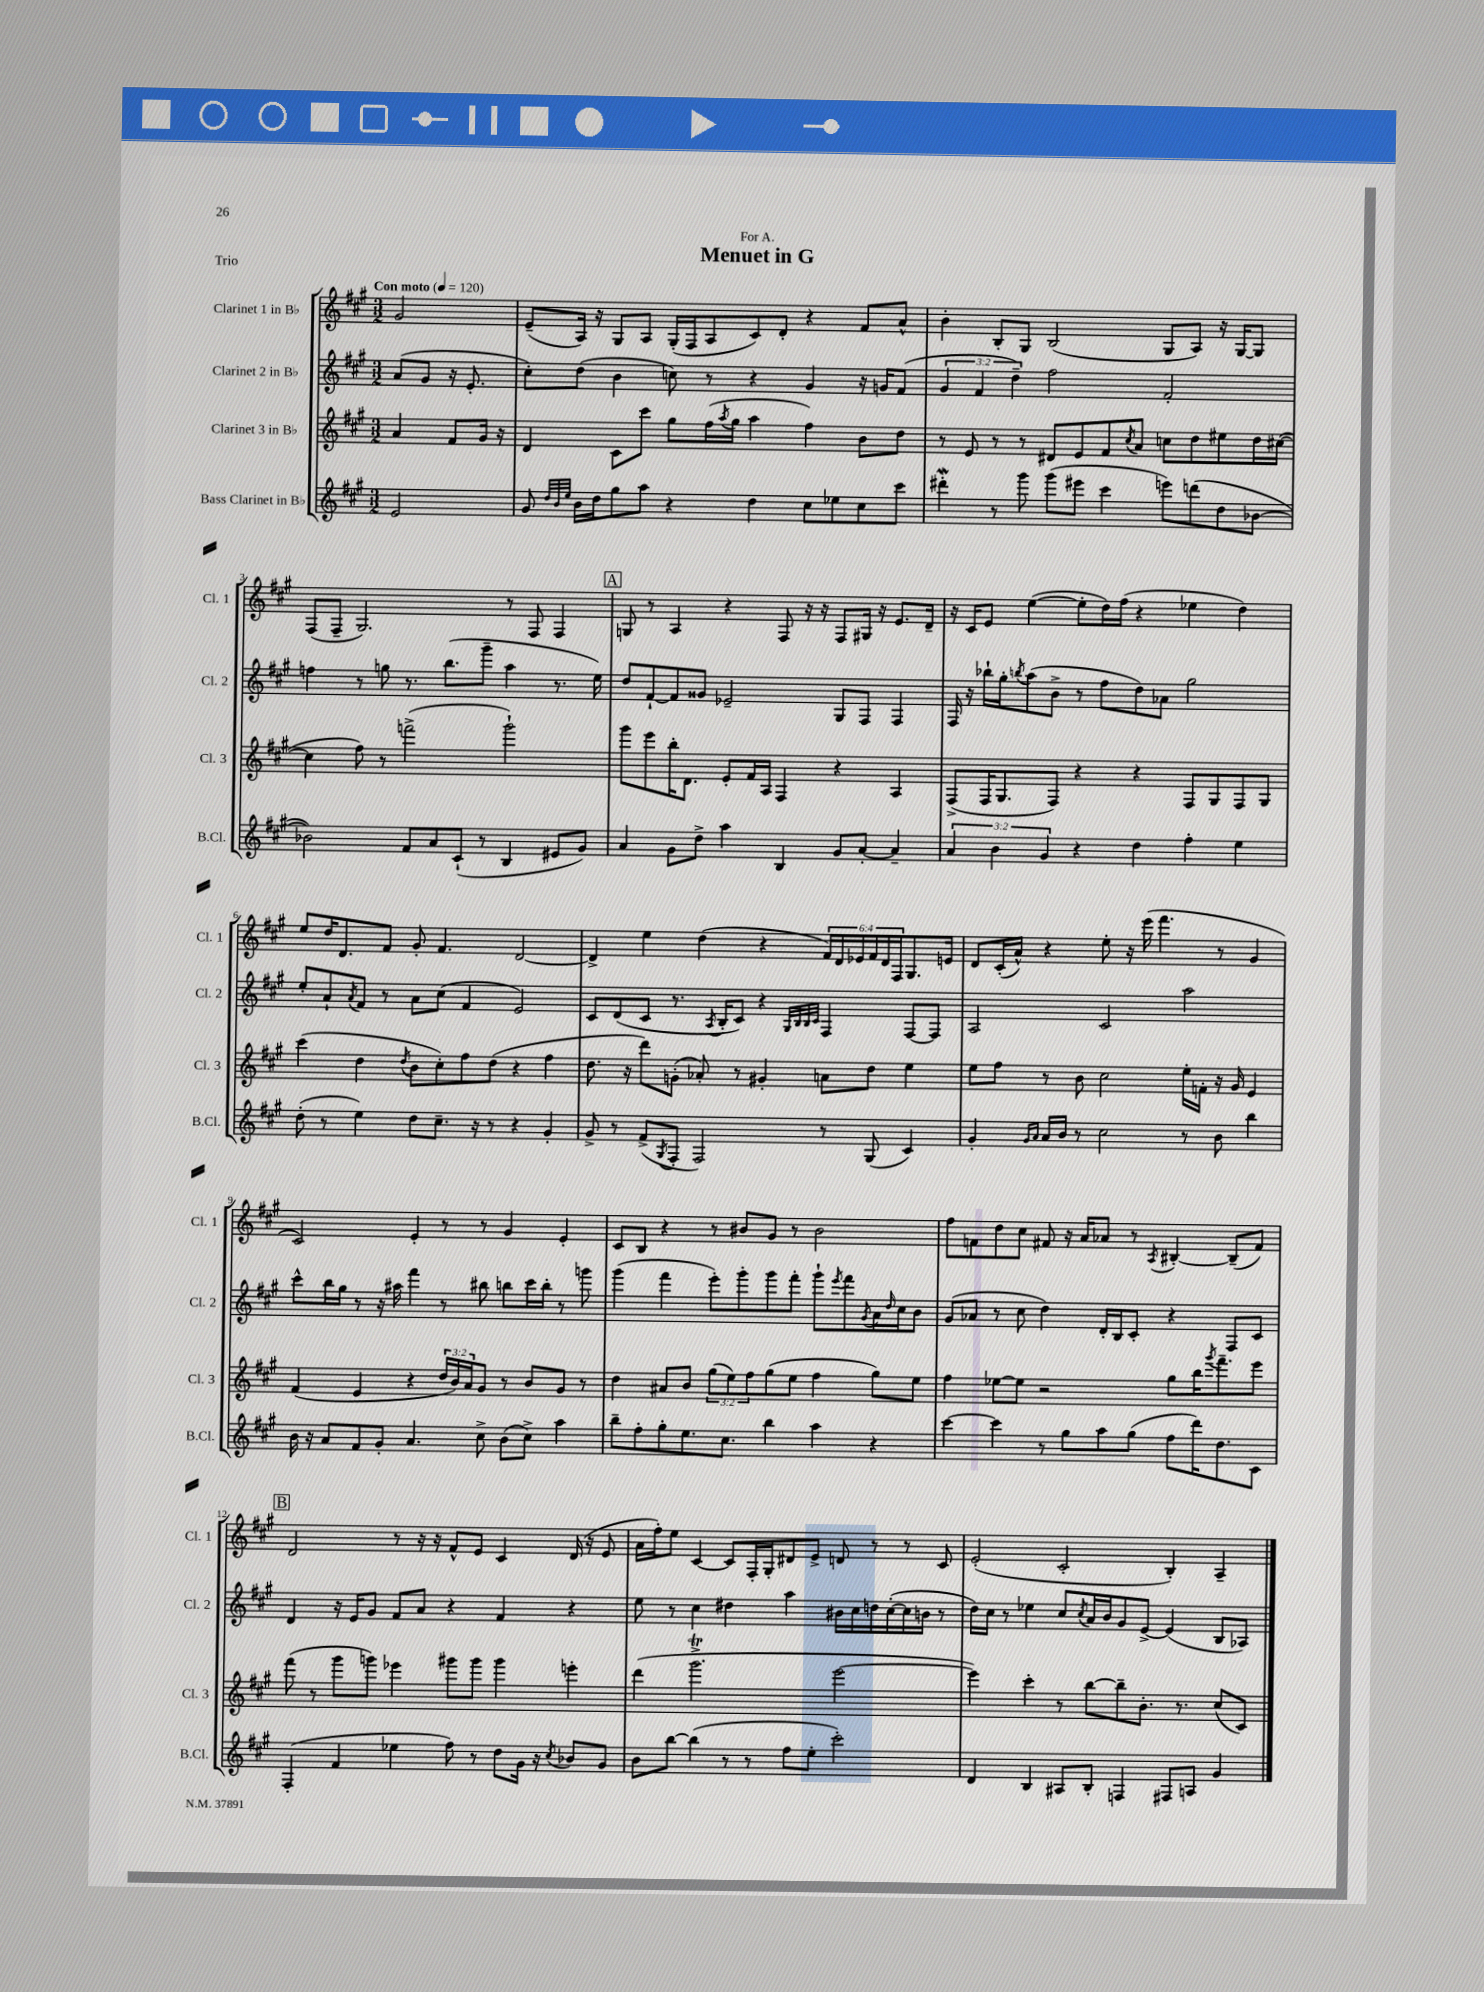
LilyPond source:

\header { title = "Menuet in G" dedication = "For A." piece = "Trio" }
<<
\new StaffGroup <<
\new Staff = "s0" \with { instrumentName = "Clarinet 1 in Bb" shortInstrumentName = "Cl. 1" } {
    \clef treble \key a \major \numericTimeSignature \time 3/2 \override Staff.TupletNumber.text = #tuplet-number::calc-fraction-text \partial 2 \tempo "Con moto" 4 = 120
    gis'2 |
    e'8--( a16) r16 gis8 a8 gis16-.( fis16 a8 cis'8) d'8-. r4 fis'8 a'8-^ |
    b'4-. b8-. gis8 b2( gis8 a8) r16 gis16~ gis8 |
    fis8( fis8-- gis2.) r8 fis8 fis4 |
    \mark \markup { \box "A" } g8 r8 a4 r4 fis8 r16 r16 fis8 gis16 r16 e'8. d'16-- |
    r16 cis'16 e'8 e''4~( e''8-. d''16) fis''16( r4 ees''4 d''4) |
    e''8 d''16 d'8. fis'8 gis'8-. fis'4. d'2~ |
    d'4-> e''4 d''4( r4 \tuplet 6/4 { fis'16) d'16 ees'16 fis'16 d'16 fis16 } gis8. e'16 |
    d'8 cis'16-.( a'16-^) r4 e''8-. r16 e'''16( fis'''4. r8 gis'4 |
    cis'2) e'4-. r8 r8 gis'4 e'4-. |
    cis'8 b8 r4 r8 bis'8 gis'8 r8 bis'2 |
    fis''8 f'8 d''8 cis''8 fis'8 r16 a'16 aes'8 r8 \acciaccatura { a8 } bis4~-. bis8--( fis'8) |
    \mark \markup { \box "B" } d'2 r8 r16 r16 fis'8-^ e'8 cis'4 d'16( r16 e'8 |
    a'16 fis''16-.) e''8 cis'4~ cis'8 fis16-. gis16-. dis'8 e'8-> d'8 r8 r8 cis'8 |
    e'2-.( cis'2-. b4-.) a4-- \bar "|." |
}
\new Staff = "s1" \with { instrumentName = "Clarinet 2 in Bb" shortInstrumentName = "Cl. 2" } {
    \clef treble \key a \major \numericTimeSignature \time 3/2 \override Staff.TupletNumber.text = #tuplet-number::calc-fraction-text \partial 2
    a'8( gis'8 r16 e'8.-. |
    cis''8-.) d''8( b'4 c''8) r8 r4 gis'4 r16 g'16 fis'8( |
    \tuplet 3/2 { gis'4 fis'4 d''4--) } fis''2 fis'2-. |
    f''4 r8 g''8 r8. b''8.( gis'''8-- a''4 r8. e''16) |
    \mark \markup { \box "A" } d''8 fis'8~-! fis'8 gisis'8 ees'2-- gis8 fis8 fis4 |
    fis16 r16 bes''16-! gis''16-. \acciaccatura { b''8 } a''8( b'8-> r8 fis''8 d''8) aes'8 gis''2 |
    e''8-. a'8-! \acciaccatura { a'8 } fis'8 r8 a'8 cis''8( fis'4 e'2) |
    cis'8 d'8( cis'8 r8. \acciaccatura { a8 } b16-. cis'8) r4 \grace { gis32 b32 b32 cis'32 } fis4 fis8~ fis8 |
    a2 cis'2 a''2 |
    cis'''8-^ b''16 gis''16 r8 r16 ais''16 fis'''4 r8 bis''8 b''8 cis'''16 b''16-. r8 g'''8 |
    gis'''4( fis'''4 e'''8-.) gis'''8-. gis'''8 fis'''8-. gis'''8-! \acciaccatura { e'''8 } fis'''8 \acciaccatura { gis'8 } a'16 \grace { d''16 } cis''16 b'8 |
    gis'8( aes'8 r8 cis''8 d''4) d'16-. b16 cis'8-. r4 fis8 cis'8 |
    \mark \markup { \box "B" } d'4 r16 e'16 gis'8 fis'8 a'8 r4 fis'4 r4 |
    e''8 r8 cis''4 dis''4 a''4 bis'16 cis''16 d''16 cis''16~-.( cis''16 b'16 r8 |
    d''16) cis''16 r8 ees''4 cis''8 \acciaccatura { cis''8 } a'16 b'16 gis'8 e'8~-> e'4( b8 aes8) \bar "|." |
}
\new Staff = "s2" \with { instrumentName = "Clarinet 3 in Bb" shortInstrumentName = "Cl. 3" } {
    \clef treble \key a \major \numericTimeSignature \time 3/2 \override Staff.TupletNumber.text = #tuplet-number::calc-fraction-text \partial 2
    a'4 fis'8 gis'16 r16 |
    d'4 cis'8 cis'''8 gis''8 fis''16( \acciaccatura { a''8 } gis''16 a''4 fis''4) b'8 d''8 |
    r8 e'8 r8 r8 dis'8 e'8 fis'8 \acciaccatura { cis''8 } a'8 c''8 d''8 eis''8 d''16 cis''16~( |
    cis''4 fis''8) r8 f'''2->( gis'''2-!) |
    \mark \markup { \box "A" } gis'''8 e'''8 b''16-. d'8. e'8-. fis'16 a16 fis4 r4 a4 |
    fis8->( fis16 gis8. fis8) r4 r4 fis8 gis8 fis8 gis8 |
    cis'''4( d''4 \acciaccatura { d''8 } b'8 cis''8-.) fis''8 d''8( r4 fis''4 |
    d''8. r16 d'''8) g'8-.( aes'8-.) r8 gis'4-. a'8 d''8 e''4 |
    e''8 fis''8 r8 b'8 cis''2 e''16-. f'16-. r16 gis'16 e'4 |
    fis'4( e'4 r4 \tuplet 3/2 { d''16 b'16) a'16 } gis'8 r8 b'8 gis'8 r8 |
    d''4 ais'8 b'8 \tuplet 3/2 { gis''8( e''8) fis''8 } gis''8( e''8 fis''4 gis''8) e''8 |
    fis''4 ees''8~ ees''8 r2 gis''8 b''16 \acciaccatura { gis'''8 } fis'''8.-- e'''8 |
    \mark \markup { \box "B" } fis'''8( r8 gis'''8 g'''8) ees'''4 gis'''8 gis'''8 gis'''4 e'''4-. |
    d'''4( gis'''2.->\trill e'''2~ |
    e'''4) cis'''4-. r8 b''8~ b''8-- b'8.-. r8. cis''8( cis'8) \bar "|." |
}
\new Staff = "s3" \with { instrumentName = "Bass Clarinet in Bb" shortInstrumentName = "B.Cl." } {
    \clef treble \key a \major \numericTimeSignature \time 3/2 \override Staff.TupletNumber.text = #tuplet-number::calc-fraction-text \partial 2
    e'2 |
    gis'8 \grace { d''32 b'32 e''32 } b'16 d''16 gis''8 a''8 r4 d''4 cis''8 ees''8 cis''8 cis'''8 |
    dis'''4-.\mordent r8 gis'''8 gis'''8( eis'''8 cis'''4 e'''8) d'''8( d''8 bes'8~ |
    bes'2) fis'8 a'8 cis'8-!( r8 b4 eis'8 gis'8) |
    \mark \markup { \box "A" } a'4 gis'8 d''8-> a''4 b4 gis'8 a'8~-. a'4-- |
    \tuplet 3/2 { a'4 b'4 gis'4 } r4 d''4 fis''4-. e''4 |
    d''8-.( r8 e''4) d''8 cis''8.-- r16 r8 r4 gis'4-. |
    gis'8-> r8 fis'8->( \acciaccatura { gis8 } fis8-. fis2) r8 gis8( cis'4) |
    gis'4-. \grace { gis'16 a'16 } a'16 b'16 r8 cis''2 r8 b'8 b''4 |
    b'16 r16 a'8 fis'8 gis'8-. a'4. cis''8-> b'8( cis''8->) a''4 |
    b''8-- fis''8-. gis''8-. e''8. cis''8. b''4 a''4 r4 |
    cis'''4~ cis'''4 r8 gis''8 a''8 gis''8( fis''8 d'''16) d''8. cis'8 |
    \mark \markup { \box "B" } fis4-.( fis'4 ees''4 fis''8) r8 d''8 gis'16 r16 \acciaccatura { cis''8 } bes'8 gis'8 |
    b'8 b''8~ b''4( r8 r8 fis''8 e''8-. cis'''2-.) |
    d'4 b4 ais8 b8-. f4 fis8 a8 gis'4 \bar "|." |
}
>>
>>
